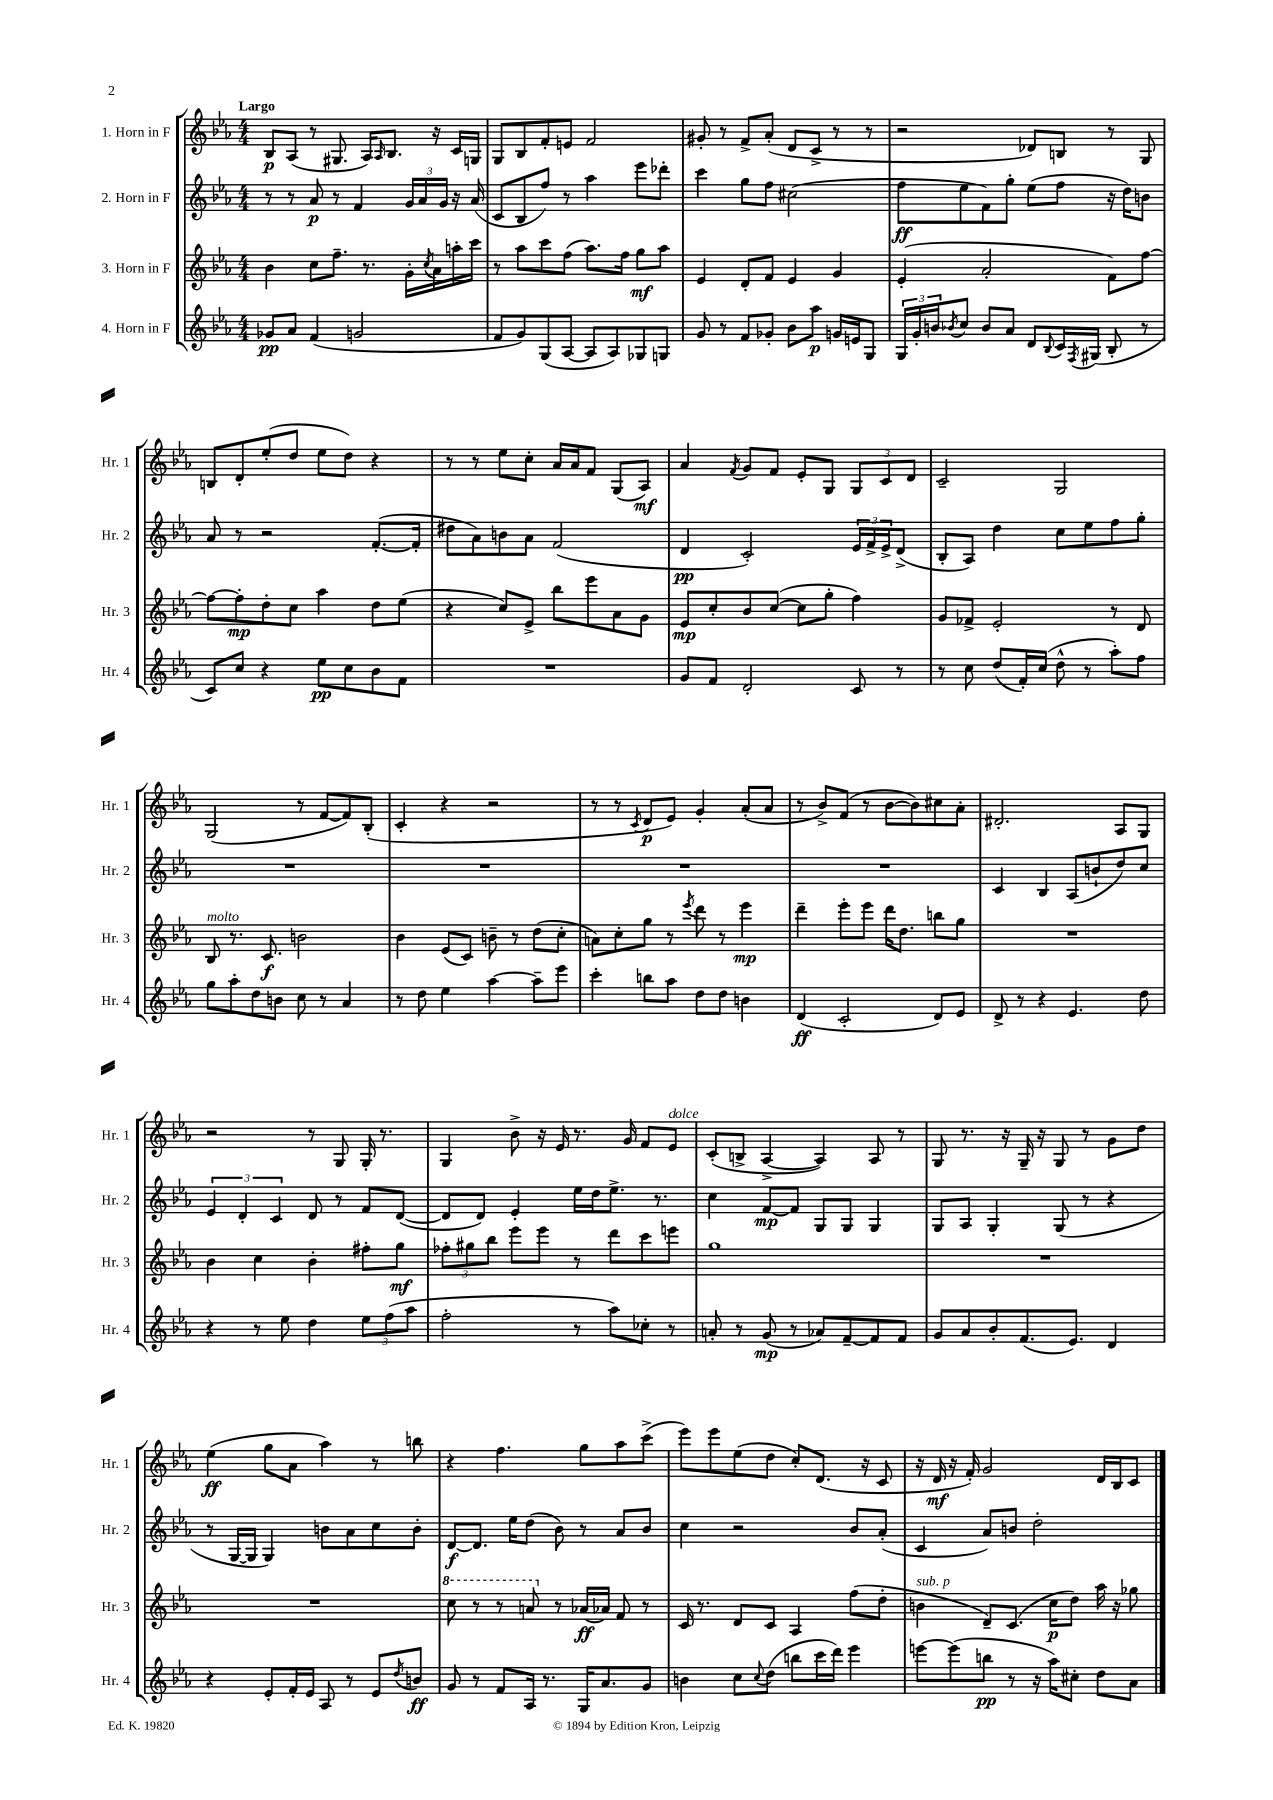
<<
\new StaffGroup <<
\new Staff = "s0" \with { instrumentName = "1. Horn in F" shortInstrumentName = "Hr. 1" } {
    \clef treble \key ees \major \numericTimeSignature \time 4/4 \tempo "Largo"
    bes8\p aes8( r8 gis8. aes16) \grace { aes16 } bes8. r16 c'16 g16 |
    g8 bes8 f'8-. e'8 f'2 |
    gis'8-. r8 f'8-> aes'8-.( d'8 c'8-> r8 r8 |
    r2 des'8) b8 r8 g8 |
    b8 d'8-. ees''8-.( d''8 ees''8 d''8) r4 |
    r8 r8 ees''8 c''8-. aes'16 aes'16 f'8 g8( aes8\mf) |
    aes'4 \acciaccatura { f'8 } g'8 f'8 ees'8-. g8 \tuplet 3/2 { g8 c'8 d'8 } |
    c'2-- g2 |
    g2( r8 f'8~ f'8) bes8-.( |
    c'4-. r4 r2 |
    r8 r8 \acciaccatura { c'8 } d'8\p ees'8) g'4-. aes'8-.( aes'8 |
    r8 bes'8->) f'8( r8 bes'8~ bes'8) cis''8 aes'8-. |
    dis'2.-. aes8 g8 |
    r2 r8 g8 g16-. r8. |
    g4 bes'8-> r16 ees'16 r8. g'16 f'8 ees'8^\markup { \italic "dolce" } |
    c'8-.( b8-> aes4~-> aes4) aes8 r8 |
    g8 r8. r16 g16-- r16 g8 r8 g'8 d''8 |
    ees''4\ff( g''8 aes'8 aes''4) r8 b''8 |
    r4 f''4. g''8 aes''8 c'''8->( |
    ees'''8) ees'''8 ees''8( d''8 c''8-.) d'8.( r16 c'8 |
    r16 d'16\mf r16 f'16-.) g'2 d'16 bes16 c'8 \bar "|." |
}
\new Staff = "s1" \with { instrumentName = "2. Horn in F" shortInstrumentName = "Hr. 2" } {
    \clef treble \key ees \major \numericTimeSignature \time 4/4
    r8 r8 aes'8\p r8 f'4 \tuplet 3/2 { g'16 aes'16 g'16 } r16 aes'16( |
    c'8 bes8 f''8) r8 aes''4 ees'''8 des'''8-. |
    c'''4 g''8 f''8 cis''2( |
    f''8\ff ees''8 f'8) g''8-. ees''8( f''8 r16 d''16) b'8 |
    aes'8 r8 r2 f'8.~-.( f'16-. |
    dis''8 aes'8) b'8 aes'8 f'2( |
    d'4\pp c'2-.) \tuplet 3/2 { ees'16 f'16-> ees'16-> } d'8->( |
    bes8-. aes8) d''4 c''8 ees''8 f''8 g''8-. |
    R1 |
    R1 |
    R1 |
    R1 |
    c'4 bes4 aes8( b'8-! d''8) c''8 |
    \tuplet 3/2 { ees'4 d'4-. c'4 } d'8 r8 f'8 d'8~( |
    d'8 d'8) ees'4-. ees''16 d''16 ees''8.-> r8. |
    c''4 f'8~\mp f'8 g8 g8 g4 |
    g8 aes8 g4-. g8( r8 r4 |
    r8 g16~ g16 g4) b'8 aes'8 c''8 b'8-. |
    d'8~\f d'8. ees''16 d''8( bes'8) r8 aes'8 bes'8 |
    c''4 r2 bes'8 aes'8-.( |
    c'4 aes'8) b'8 d''2-. \bar "|." |
}
\new Staff = "s2" \with { instrumentName = "3. Horn in F" shortInstrumentName = "Hr. 3" } {
    \clef treble \key ees \major \numericTimeSignature \time 4/4
    bes'4 c''8 f''8.-- r8. g'16-. \acciaccatura { c''8 } aes'16 a''16-. c'''16 |
    r8 aes''8 c'''8 f''8( aes''8.) f''16 g''8\mf aes''8 |
    ees'4 d'8-. f'8 ees'4 g'4 |
    ees'4-.( aes'2-. f'8) f''8~ |
    f''8~ f''8-.\mp d''8-. c''8 aes''4 d''8 ees''8( |
    r4 c''8) ees'8-> bes''8 ees'''8 aes'8 g'8 |
    ees'8\mp c''8-. bes'8 c''8~( c''8 g''8-. f''4) |
    g'8 fes'8-> ees'2-. r8 d'8 |
    bes8^\markup { \italic "molto" } r8. c'8.\f b'2 |
    bes'4 ees'8( c'8) b'8-- r8 d''8( c''8-. |
    a'8) c''8-. g''8 r8 \acciaccatura { ees'''8 } d'''8 r8 ees'''4\mp |
    d'''4-- ees'''8-. ees'''8 d'''16 d''8. b''8 g''8 |
    R1 |
    bes'4 c''4 bes'4-. fis''8-. g''8\mf |
    \tuplet 3/2 { fes''8-. gis''8 bes''8 } ees'''8 ees'''8 r8 d'''8 c'''8 e'''8 |
    g''1 |
    R1 |
    R1 |
    \ottava #1 c'''8 r8 r8 a''8 \ottava #0 r8 aes'!16~\ff aes'!16 f'8 r8 |
    c'16 r8. d'8 c'8 aes4 f''8( d''8-. |
    b'4^\markup { \italic "sub. p" } d'8--) c'8.( c''16\p d''8) aes''16 r16 ges''8 \bar "|." |
}
\new Staff = "s3" \with { instrumentName = "4. Horn in F" shortInstrumentName = "Hr. 4" } {
    \clef treble \key ees \major \numericTimeSignature \time 4/4
    ges'8\pp aes'8 f'4( g'2 |
    f'8 g'8) g8( aes8~ aes8 aes8) ges8 g8 |
    g'8 r8 f'8 ges'8-. bes'8 aes''8\p g'16 e'16 g8 |
    \tuplet 3/2 { g16 g'16-. b'16 } \acciaccatura { bes'8 } c''8 bes'8 aes'8 d'8 \appoggiatura { bes8 } c'16 \acciaccatura { f8 } gis16( bes8-. r8 |
    c'8) c''8 r4 ees''8\pp c''8 bes'8 f'8 |
    R1 |
    g'8 f'8 d'2-. c'8 r8 |
    r8 c''8 d''8( f'16-.) c''16( d''8-^ r8 aes''8-.) f''8 |
    g''8 aes''8-. d''8 b'8 c''8 r8 aes'4 |
    r8 d''8 ees''4 aes''4~ aes''8-- ees'''8 |
    c'''4-. b''8 aes''8 d''8 d''8 b'4 |
    d'4\ff( c'2-. d'8) ees'8 |
    d'8-> r8 r4 ees'4. d''8 |
    r4 r8 ees''8 d''4 \tuplet 3/2 { ees''8 f''8( aes''8 } |
    f''2-. r8 aes''8) ces''8-. r8 |
    a'8-. r8 g'8\mp( r8 aes'8) f'8~-- f'8 f'8 |
    g'8 aes'8 bes'8-. f'8.( ees'8.) d'4 |
    r4 ees'8-. f'16-. ees'16 aes8 r8 ees'8 \acciaccatura { d''8 } b'8\ff |
    g'8 r8 f'8 aes16 r8. g16 aes'8. g'8 |
    b'4 c''8 \appoggiatura { c''8 } d''8( b''8 c'''16 d'''16) ees'''4 |
    e'''8~ e'''8( b''8\pp r8 r16 aes''16) cis''8-. d''8 aes'8 \bar "|." |
}
>>
>>
\layout { \context { \Score \remove "Bar_number_engraver" } }
